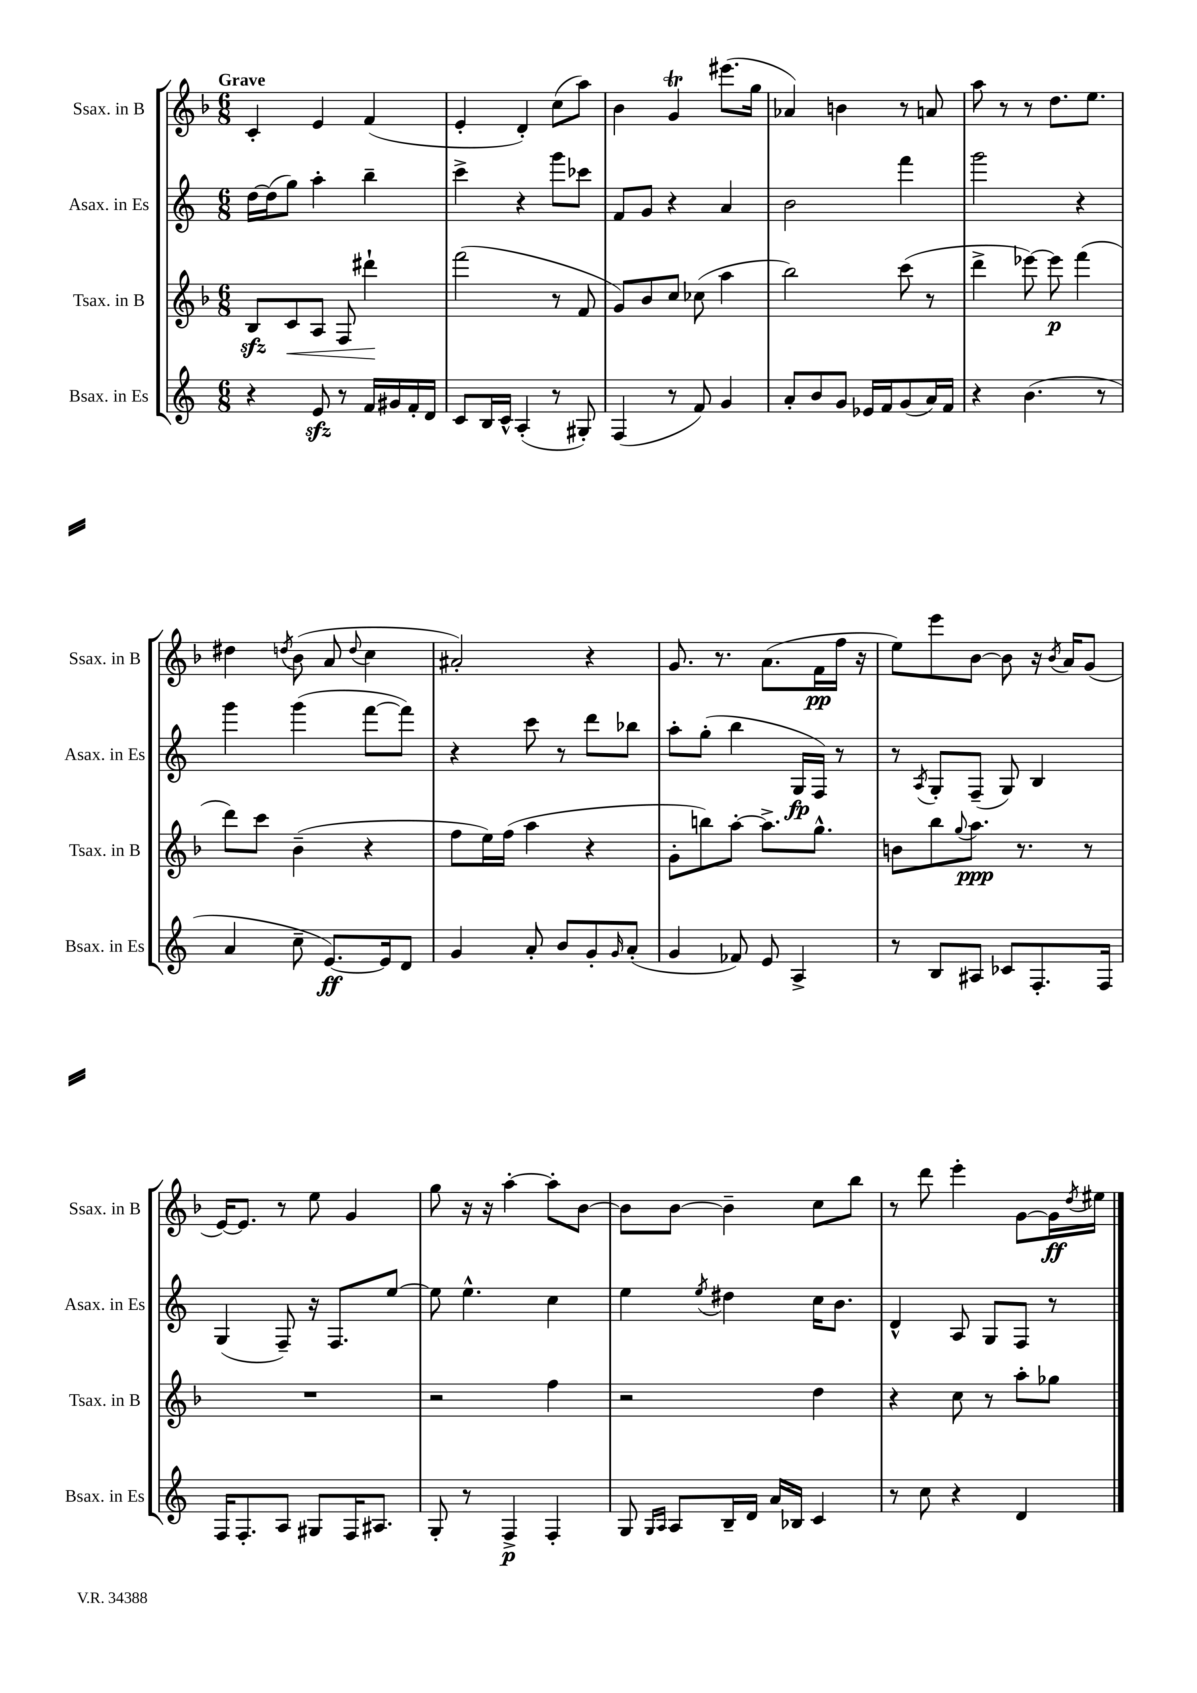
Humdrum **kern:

**kern	**kern	**kern	**kern
*staff4	*staff3	*staff2	*staff1
*clefG2	*clefG2	*clefG2	*clefG2
*k[]	*k[b-]	*k[]	*k[b-]
*M6/8	*M6/8	*M6/8	*M6/8
4r	8B-/L	[16dd\LL	4c'/
.	.	(16dd\]J	.
.	8c/	8gg\J)	.
8e/	8A/J	4aa'\	4e/
8r	8F/	.	.
16f/LL	4ddd#`\	4bb~\	(4f/
16g#/	.	.	.
16f'/	.	.	.
16d/JJ	.	.	.
=	=	=	=
8c/L	(2fff\	4ccc^\	4e'/
16B/L	.	.	.
16c^^/JJ	.	.	.
(4A'/	.	4r	4d'/)
8r	8r	8ggg\L	(8cc\L
8G#'/)	8f/	8ccc-\J	8aa\J)
=	=	=	=
(4F/	8g/L)	8f/L	4b-\
.	8b-/	8g/J	.
8r	8cc/J	4r	4g/
8f/)	(8cc-\	.	.
4g/	4aa\	4a/	(8.eee#\L
.	.	.	16gg\Jk
=	=	=	=
8a'/L	2bb-\)	2b\	4a-/)
8b/	.	.	.
8g/J	.	.	4b\
16e-/LL	.	.	.
16f/J	.	.	.
(8g/	(8ccc\	4fff\	8r
16a/L)	8r	.	8a/
16f/JJ	.	.	.
=	=	=	=
4r	4ddd^\	2ggg\	8aa\
.	.	.	8r
(4.b\	[8eee-\)	.	8r
.	8eee-\]	.	8.dd\L
.	(4fff\	4r	.
.	.	.	8.ee\J
8r	.	.	.
=	=	=	=
4a/	8ddd\L)	4ggg\	4dd#\
.	8ccc\J	.	.
.	.	.	8qdd/
8cc~\	(4b-~\	(4ggg\	(8b-\
[8.e/L)	.	.	8a/
.	.	.	8qqdd/
.	4r	[8fff\L	4cc\
16e/]k	.	.	.
8d/J	.	8fff\]J)	.
=	=	=	=
4g/	8ff\L	4r	2a#'/)
.	16ee\L)	.	.
.	(16ff\JJ	.	.
8a'/	4aa\	8ccc\	.
8b/L	.	8r	.
8g'/	4r	8ddd\L	4r
16qqg/	.	.	.
(8a'/J	.	8bb-\J	.
=	=	=	=
4g/	8g'\L	8aa'\L	8.g/
.	8bb\)	(8gg'\J	.
.	.	.	8.r
8f-/)	[8aa'\J	4bb\	.
8e/	8.aa^\]L	.	(8.a\L
4A^/	.	16G/LL	.
.	8.gg^^\J	16F/JJ)	16f\L
.	.	8r	16ff\JJ
.	.	.	16r
=	=	=	=
8r	8b\L	8r	8ee\L)
.	.	8qA/	.
8B/L	8bb-\	8G'/L	8eee\
.	8qqgg/	.	.
8A#/J	8.aa\J	(8F~/J	[8b-\J
8c-/L	.	8G/)	8b-\]
.	8.r	.	.
8.F'/	.	4B/	16r
.	.	.	8qb-/
.	.	.	16a/LK
.	8r	.	(8g/J
16F/Jk	.	.	.
=	=	=	=
16F/LK	2.r	(4G/	[16e/LK)
8.F'/	.	.	8.e/]J
8A/J	.	8F~/)	8r
8G#/L	.	16r	8ee\
.	.	8.F/L	.
16F/K	.	.	4g/
8.A#/J	.	.	.
.	.	[8ee/J	.
=	=	=	=
8G'/	2r	8ee\]	8gg\
8r	.	4.ee^^\	16r
.	.	.	16r
4F^/	.	.	[4aa'\
4F'/	4ff\	4cc\	8aa'\]L
.	.	.	[8b-\J
=	=	=	=
8G/	2r	4ee\	8b-\]L
16qqG/LL	.	.	.
16qqA/JJ	.	.	.
8A/L	.	.	[8b-\J
.	.	8qee/	.
16B~/L	.	4dd#\	4b-~\]
16d/JJ	.	.	.
16a/LL	.	.	.
16B-/JJ	.	.	.
4c/	4dd\	16cc\LK	8cc\L
.	.	8.b\J	.
.	.	.	8bb-\J
=	=	=	=
8r	4r	4d^^/	8r
8cc\	.	.	8ddd\
4r	8cc\	8A/	4eee'\
.	8r	8G/L	.
4d/	8aa'\L	8F/J	[8g\L
.	8gg-\J	8r	16g\]L
.	.	.	8qdd/
.	.	.	16ee#\JJ
==	==	==	==
*-	*-	*-	*-
